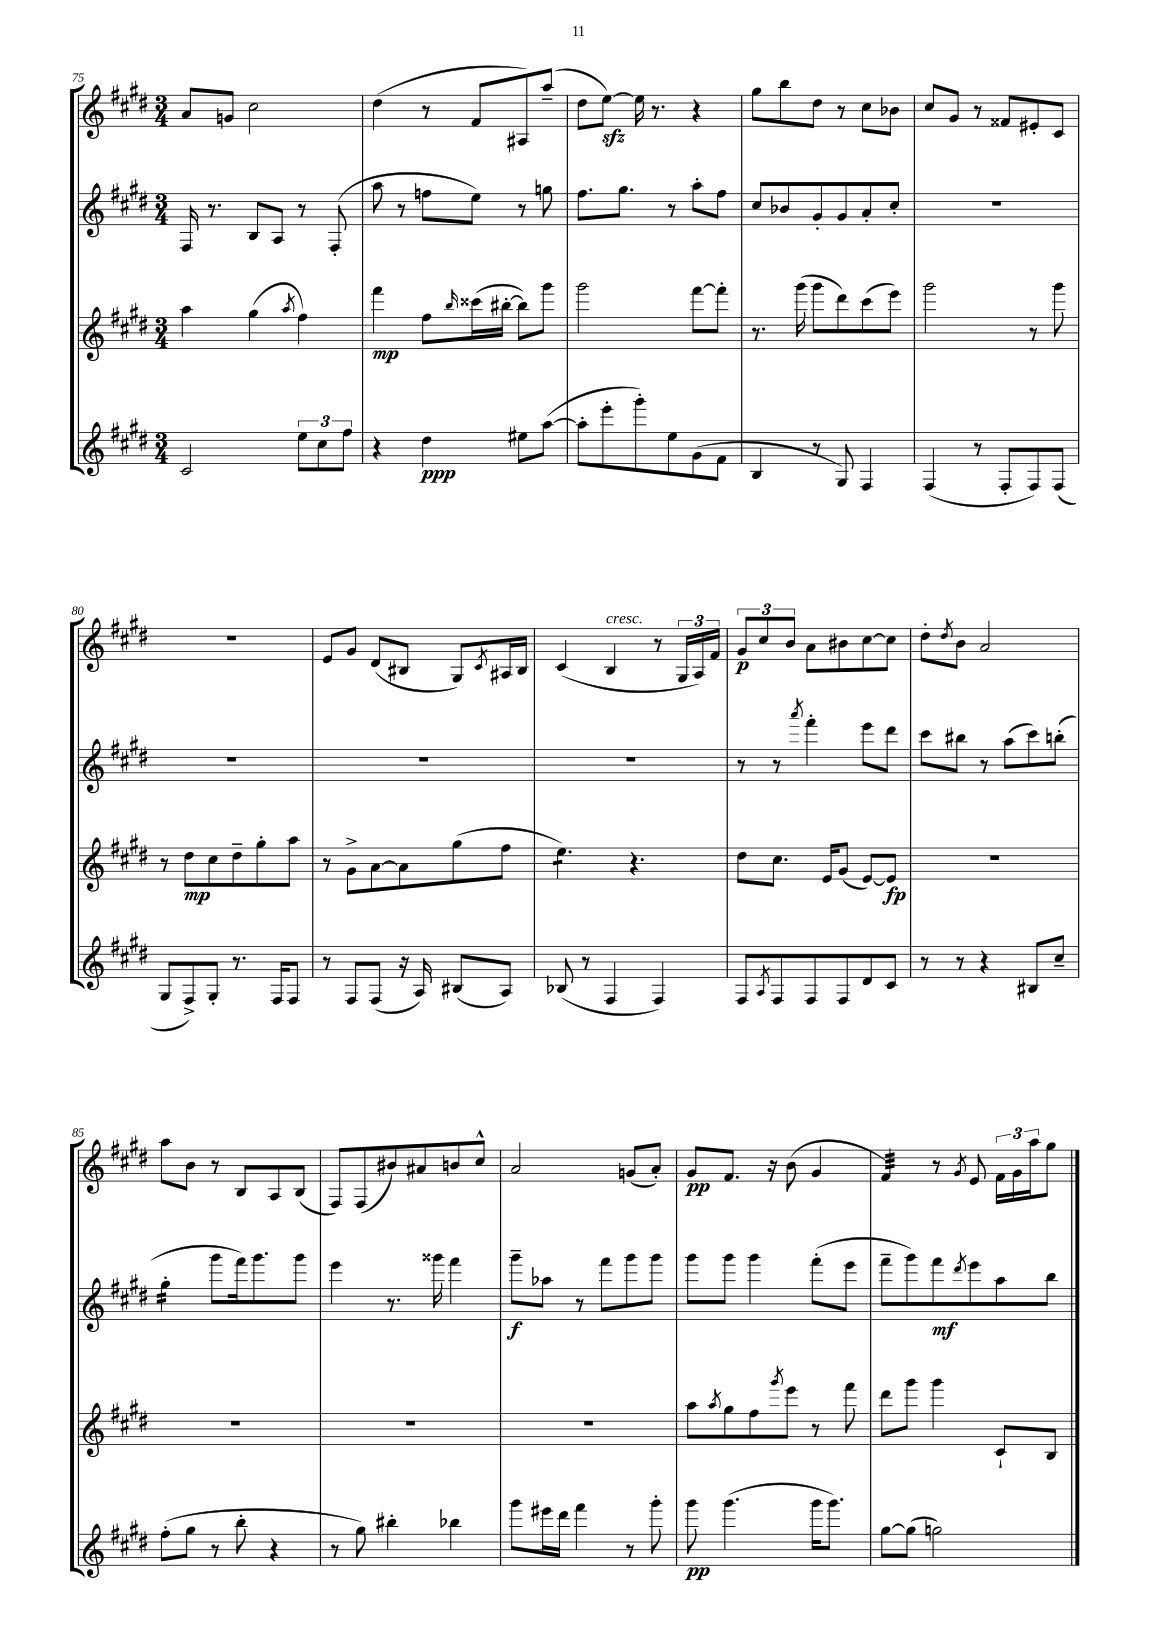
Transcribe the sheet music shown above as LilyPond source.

<<
\new StaffGroup <<
\new Staff = "s0" {
    \clef treble \key e \major \numericTimeSignature \time 3/4
    a'8 g'8 cis''2 |
    dis''4( r8 fis'8 ais8) a''8--( |
    dis''8 e''8~\sfz) e''16 r8. r4 |
    gis''8 b''8 dis''8 r8 cis''8 bes'8 |
    cis''8 gis'8 r8 fisis'8 eis'8-. cis'8 |
    R2. |
    e'8 gis'8 dis'8( bis8 gis8) \acciaccatura { cis'8 } ais16 bis16 |
    cis'4( b4^\markup { \italic "cresc." } r8 \tuplet 3/2 { gis16 a16) fis'16 } |
    \tuplet 3/2 { gis'8\p cis''8 b'8 } a'8 bis'8 cis''8~ cis''8 |
    dis''8-. \acciaccatura { dis''8 } b'8 a'2 |
    a''8 b'8 r8 b8 a8 b8( |
    fis8) fis8( bis'8) ais'8 b'8 cis''8-^ |
    a'2 g'8( a'8-.) |
    gis'8\pp fis'8. r16 b'8( gis'4 |
    fis'4:32) r8 \acciaccatura { gis'8 } e'8 \tuplet 3/2 { fis'16 gis'16 a''16 } gis''8 \bar "|." |
}
\new Staff = "s1" {
    \clef treble \key e \major \numericTimeSignature \time 3/4
    fis16 r8. b8 a8 r8 fis8-.( |
    a''8 r8 f''8 e''8) r8 g''8 |
    fis''8. gis''8. r8 a''8-. fis''8 |
    cis''8 bes'8 gis'8-. gis'8 a'8-. cis''8-. |
    R2. |
    R2. |
    R2. |
    R2. |
    r8 r8 \acciaccatura { a'''8 } fis'''4-. e'''8 dis'''8 |
    cis'''8 bis''8 r8 a''8( cis'''8) b''8-.( |
    gis''4:16-. gis'''8 fis'''16) gis'''8. gis'''8 |
    e'''4 r8. gisis'''16 fis'''4 |
    gis'''8--\f aes''8 r8 fis'''8 gis'''8 gis'''8 |
    gis'''8 gis'''8 gis'''4 fis'''8-.( e'''8 |
    fis'''8-- gis'''8) fis'''8\mf \acciaccatura { dis'''8 } e'''8 a''8 b''8 \bar "|." |
}
\new Staff = "s2" {
    \clef treble \key e \major \numericTimeSignature \time 3/4
    a''4 gis''4( \acciaccatura { a''8 } fis''4) |
    fis'''4\mp fis''8 \grace { b''16 } cisis'''16( bis''16~-. bis''8) gis'''8 |
    gis'''2 fis'''8~ fis'''8-. |
    r8. gis'''16( gis'''8 dis'''8) cis'''8( e'''8) |
    gis'''2 r8 gis'''8 |
    r8 dis''8\mp cis''8 dis''8-- gis''8-. a''8 |
    r8 gis'8-> a'8~ a'8 gis''8( fis''8 |
    e''4.:8) r4. |
    dis''8 cis''8. e'16 gis'8( e'8~) e'8\fp |
    R2. |
    R2. |
    R2. |
    R2. |
    a''8 \acciaccatura { a''8 } gis''8 fis''8 \acciaccatura { gis'''8 } e'''8 r8 fis'''8 |
    dis'''8 gis'''8 gis'''4 cis'8-! b8 \bar "|." |
}
\new Staff = "s3" {
    \clef treble \key e \major \numericTimeSignature \time 3/4
    cis'2 \tuplet 3/2 { e''8 cis''8 fis''8 } |
    r4 dis''4\ppp eis''8 a''8~( |
    a''8-. e'''8-. gis'''8-.) e''8 gis'8( fis'8 |
    b4 r8 gis8) fis4 |
    fis4( r8 fis8-. fis8) fis8( |
    gis8 fis8->) gis8-. r8. fis16 fis8 |
    r8 fis8 fis8( r16 a16) bis8( a8) |
    bes8( r8 fis4 fis4) |
    fis8 \acciaccatura { a8 } fis8 fis8 fis8 dis'8 cis'8 |
    r8 r8 r4 bis8 cis''8-- |
    fis''8-.( gis''8 r8 b''8-. r4 |
    r8 gis''8) bis''4-. bes''4 |
    gis'''8 eis'''16 dis'''16 fis'''4 r8 gis'''8-. |
    gis'''8\pp gis'''4.( gis'''16 gis'''8.) |
    gis''8~ gis''8( g''2) \bar "|." |
}
>>
>>
\layout { \context { \Score currentBarNumber = #75 } }
